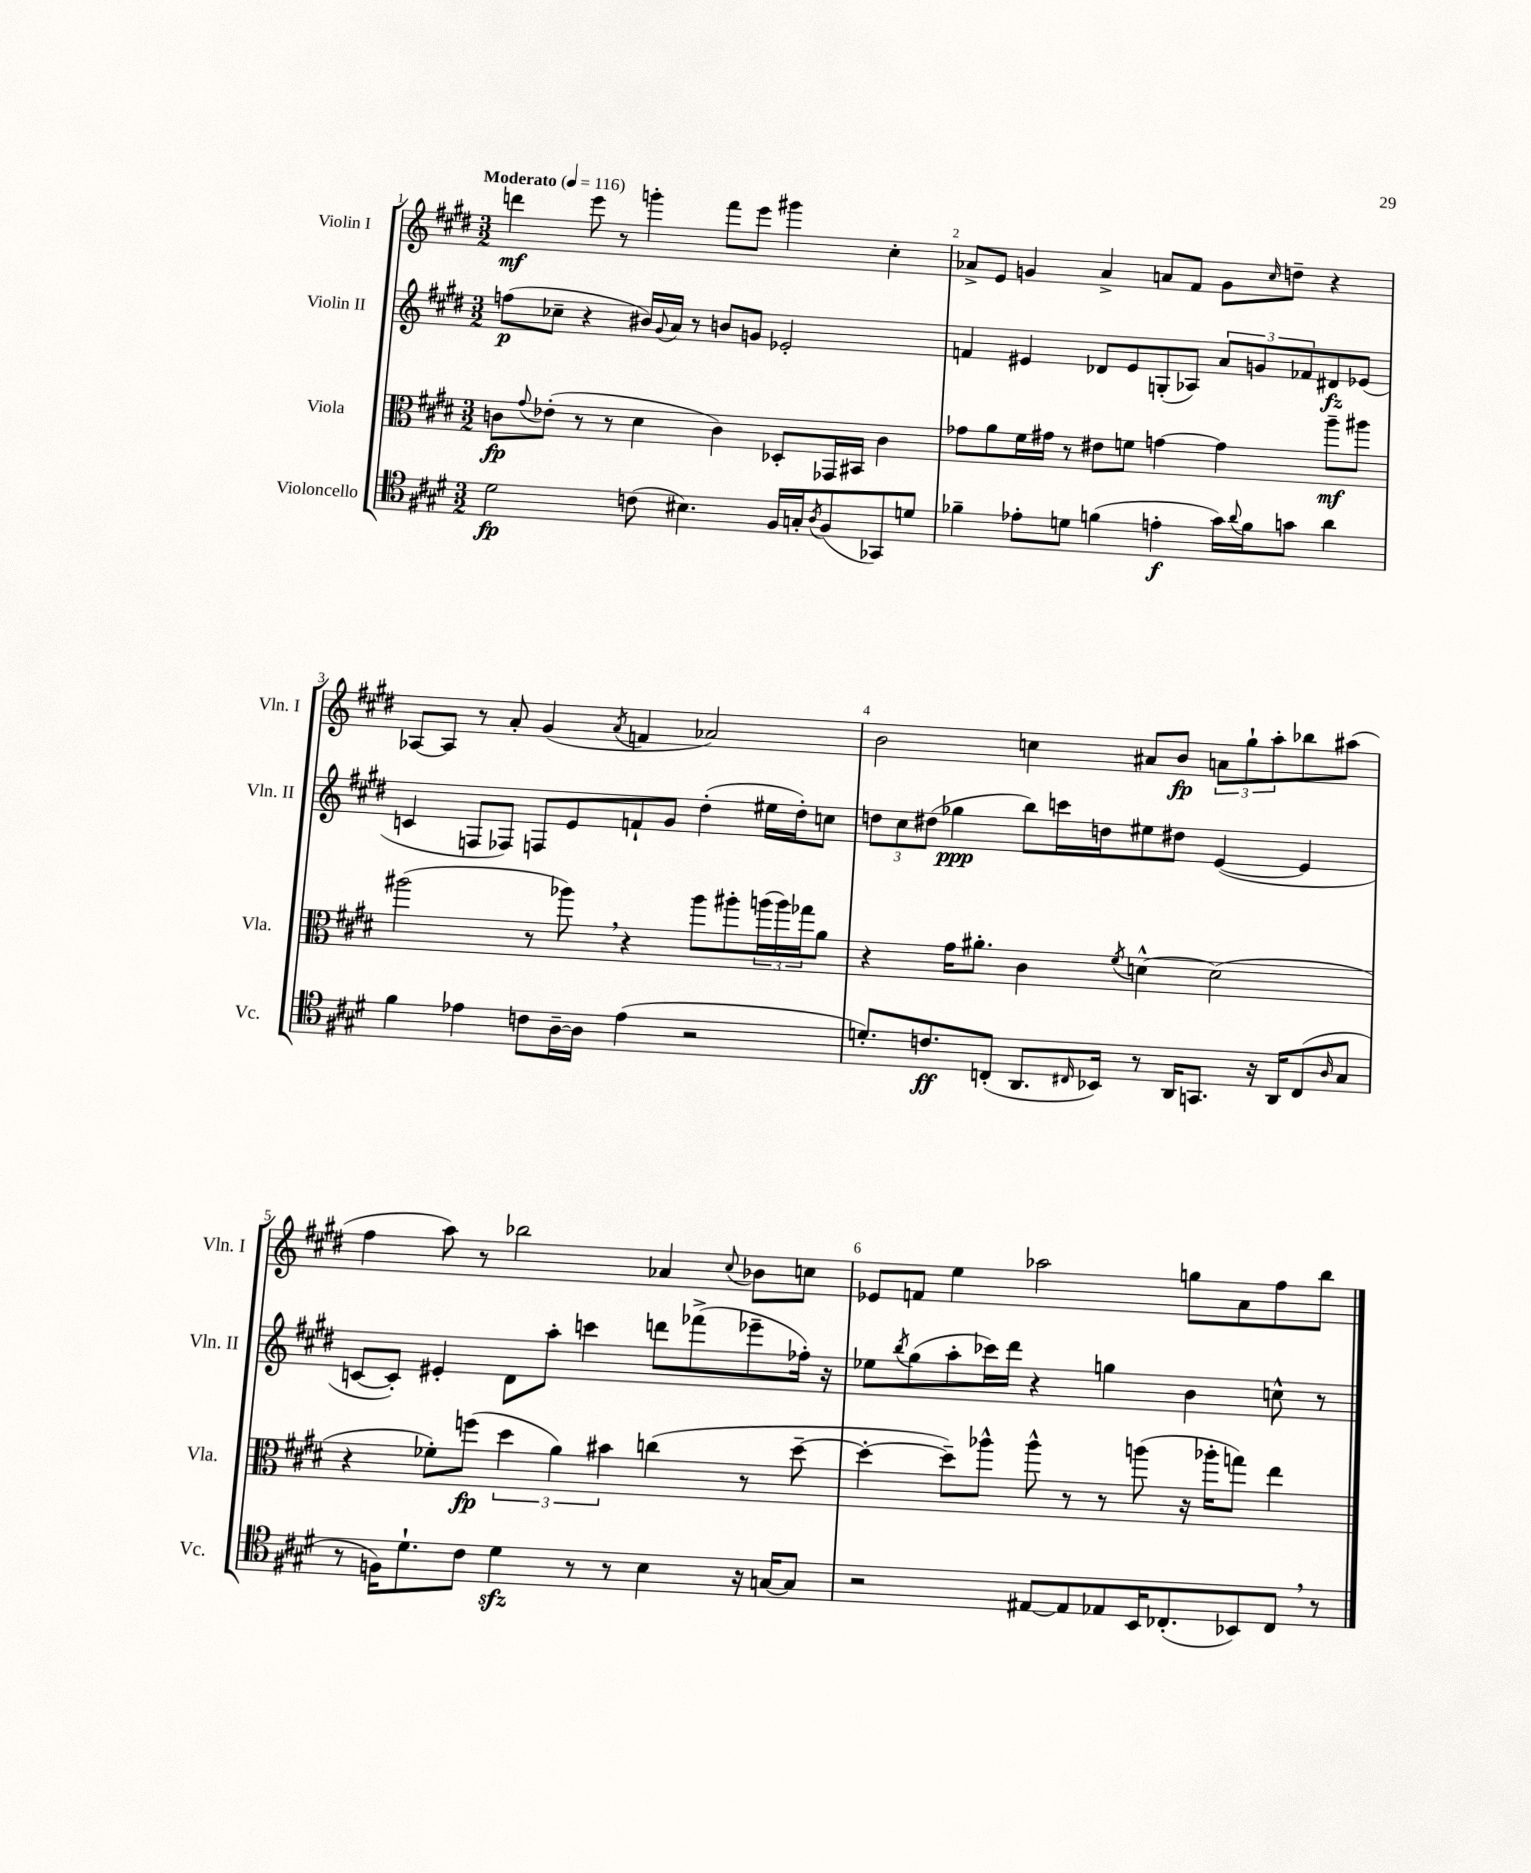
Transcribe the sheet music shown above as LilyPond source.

<<
\new StaffGroup <<
\new Staff = "s0" \with { instrumentName = "Violin I" shortInstrumentName = "Vln. I" } {
    \clef treble \key e \major \numericTimeSignature \time 3/2 \tempo "Moderato" 4 = 116
    d'''4\mf e'''8 r8 g'''4-. fis'''8 e'''8 gis'''4 cis''4-. |
    aes'8-> e'8 g'4 aes'4-> a'8 fis'8 g'8 \grace { cis''16 } d''8-- r4 |
    aes8~ aes8 r8 a'8-. gis'4( \acciaccatura { a'8 } f'4 aes'2) |
    b'2 c''4 ais'8 b'8\fp \tuplet 3/2 { a'8 gis''8-! a''8-. } bes''8 ais''8( |
    fis''4 a''8) r8 bes''2 aes'4 \appoggiatura { cis''8 } bes'8 c''8 |
    ees'8 f'8 e''4 aes''2 g''8 a'8 fis''8 b''8 \bar "|." |
}
\new Staff = "s1" \with { instrumentName = "Violin II" shortInstrumentName = "Vln. II" } {
    \clef treble \key e \major \numericTimeSignature \time 3/2
    f''8\p( ces''8-- r4 bis'16) \appoggiatura { gis'8 } a'16 r8 b'8 g'8 ees'2-. |
    f'4 eis'4 des'8 eis'8 g8-.( aes8) \tuplet 3/2 { a'8 g'8 fes'8 } dis'8\fz ees'8( |
    c'4 f8 fes8) f8 e'8 f'8-! gis'8 dis''4-.( eis''16 dis''16-.) c''8 |
    \tuplet 3/2 { d''8 cis''8 dis''8( } ges''4\ppp b''8) c'''16 d''16 eis''8 dis''8 e'4~( e'4 |
    c'8~ c'8-.) eis'4-. dis'8 a''8-. c'''4 d'''8 fes'''8->( ees'''8-- fes''16-.) r16 |
    ees''8 \acciaccatura { b''8 } gis''8( a''8-. ces'''16) dis'''16 r4 g''4 b'4 c''8-^ r8 \bar "|." |
}
\new Staff = "s2" \with { instrumentName = "Viola" shortInstrumentName = "Vla." } {
    \clef alto \key e \major \numericTimeSignature \time 3/2
    c'8\fp \appoggiatura { gis'8 } ees'8-.( r8 r8 dis'4 c'4) des8-. ges,16 bis,16 c'4 |
    ges'8 a'8 fis'16 gis'16 r8 eis'8 f'8 g'4~ g'4 a''8--\mf ais''8 |
    ais''2( r8 aes''8) \breathe r4 aes''8 ais''8-. \tuplet 3/2 { a''16( a''16) ges''16 } a'8 |
    r4 gis'16 ais'8.-. cis'4 \acciaccatura { fis'8 } d'4~-^ d'2( |
    r4 fes'8-.) f''8\fp( \tuplet 3/2 { dis''4 a'4) bis'4 } c''4( r8 dis''8~-- |
    dis''4~-. dis''8--) aes''8-^ aes''8-^ r8 r8 a''8( r16 aes''16-. g''8) e''4 \bar "|." |
}
\new Staff = "s3" \with { instrumentName = "Violoncello" shortInstrumentName = "Vc." } {
    \clef tenor \key e \major \numericTimeSignature \time 3/2
    dis'2\fp c'8( bis4.) fis16 g16-. \acciaccatura { a8 } fis8( ges,8) d'8 |
    fes'4-- ees'8-. d'8 f'4( e'4-.\f gis'16) \appoggiatura { a'8 } f'16 g'8 a'4 |
    fis'4 ees'4 c'8 a16~-- a16 ees'4( r2 |
    d'8.-.) c'8.\ff c8-.( a,8. \grace { cis16 } bes,16) r8 a,16 g,8. r16 a,16 cis8( \grace { a16 } gis8 |
    r8 f16) dis'8.-! cis'8 dis'4\sfz r8 r8 b4 r16 g16~ g8 |
    r2 eis8~ eis8 ees8 b,16 ces8.-.( bes,8) ces8 \breathe r8 \bar "|." |
}
>>
>>
\layout { \context { \Score \override BarNumber.break-visibility = ##(#f #t #t) barNumberVisibility = #all-bar-numbers-visible } }
